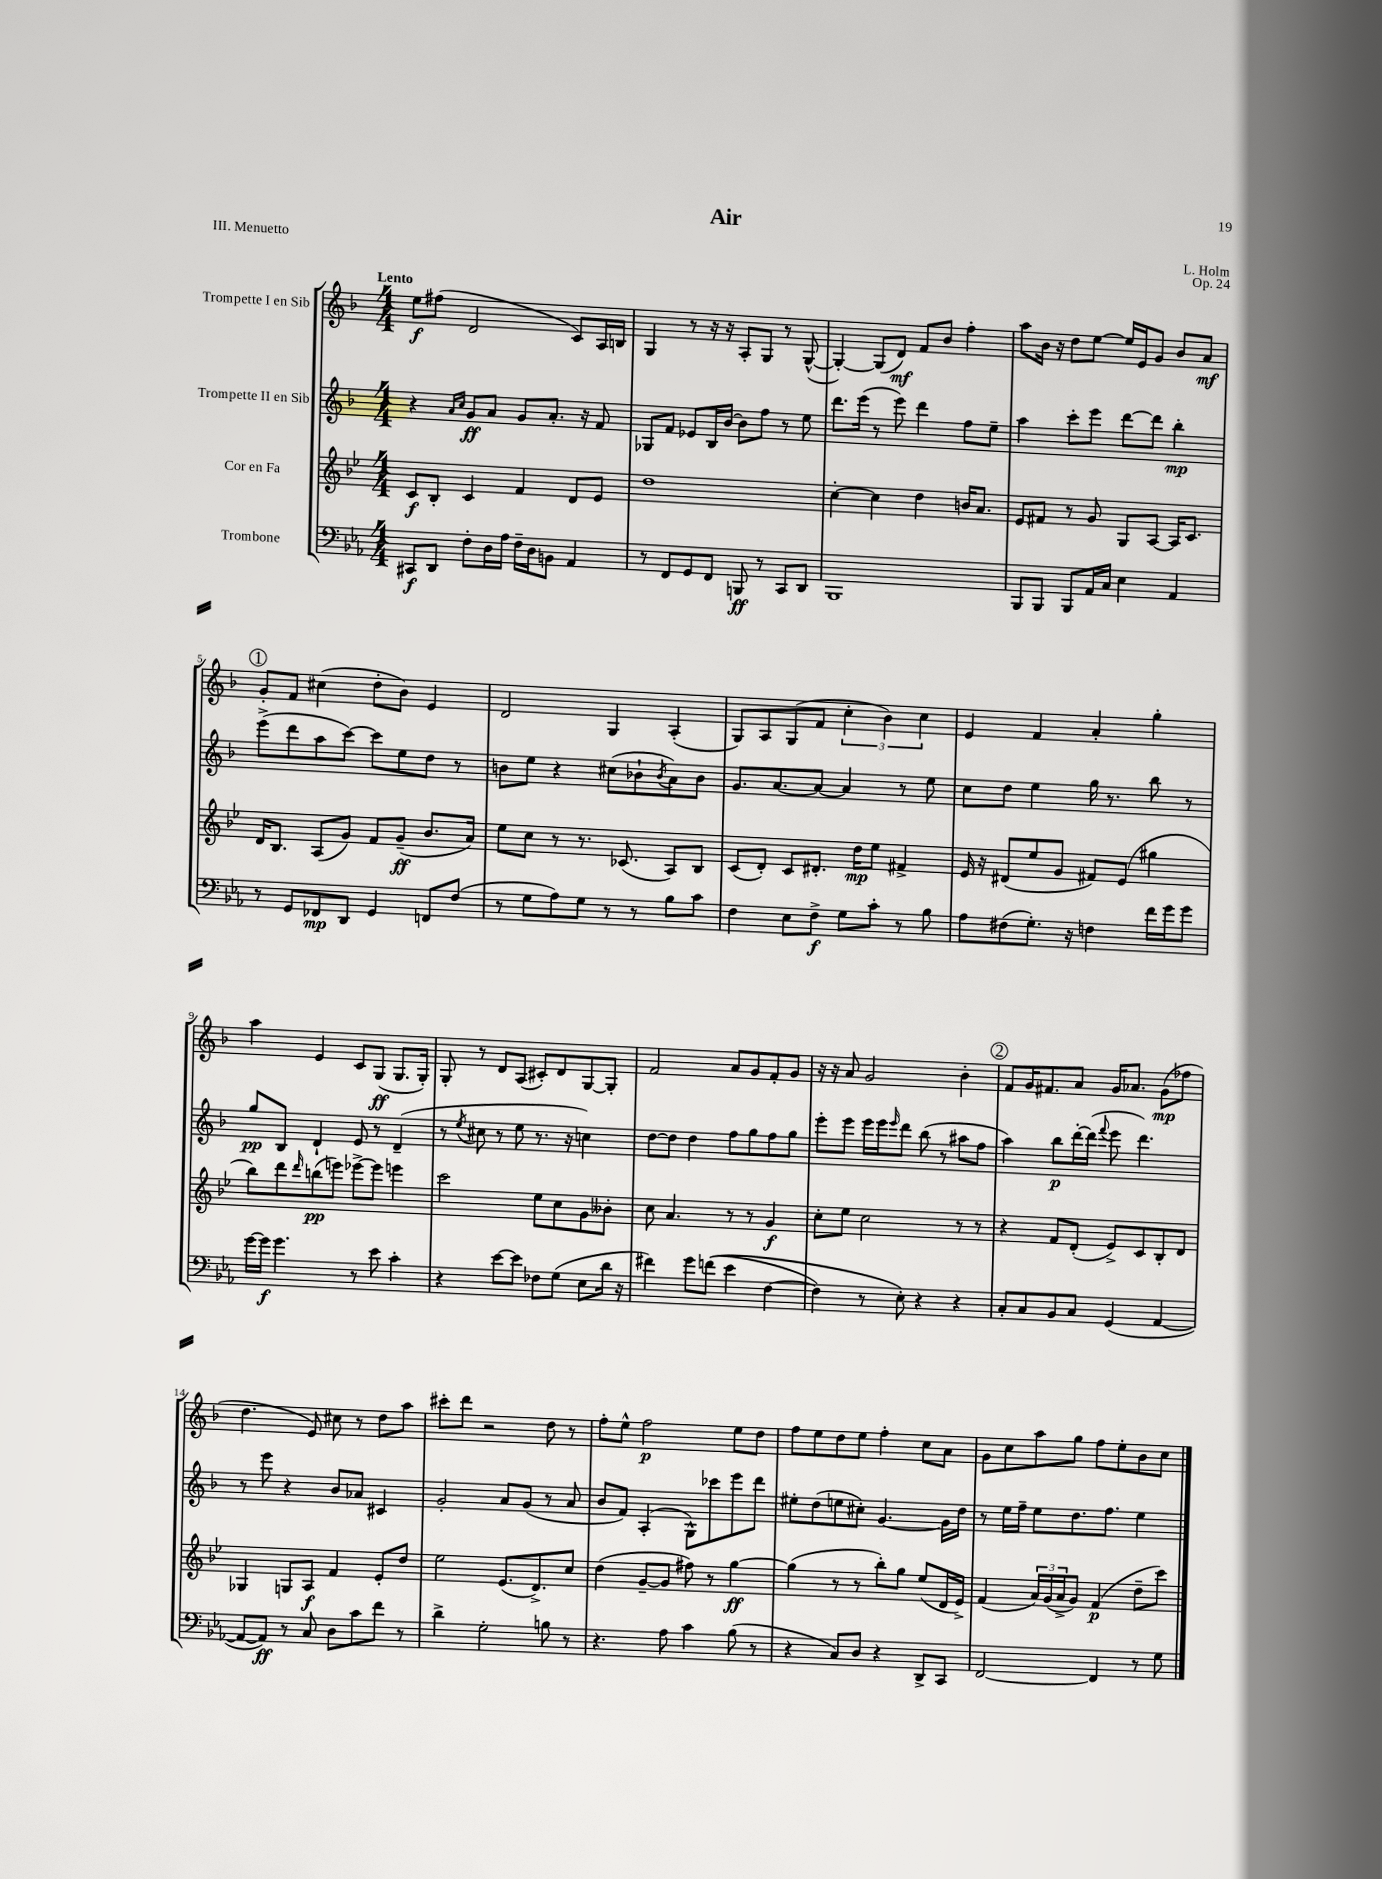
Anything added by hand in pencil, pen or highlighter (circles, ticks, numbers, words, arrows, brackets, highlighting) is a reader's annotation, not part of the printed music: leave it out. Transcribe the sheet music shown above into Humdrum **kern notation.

**kern	**dynam	**kern	**dynam	**kern	**dynam	**kern	**dynam
*part4	*part4	*part3	*part3	*part2	*part2	*part1	*part1
*staff4	*staff4	*staff3	*staff3	*staff2	*staff2	*staff1	*staff1
*I"Trombone	*	*I"Cor en Fa	*	*I"Trompette II en Sib	*	*I"Trompette I en Sib	*
*clefF4	*	*clefG2	*	*clefG2	*	*clefG2	*
*k[b-e-a-]	*	*k[b-e-]	*	*k[b-]	*	*k[b-]	*
*M4/4	*	*M4/4	*	*M4/4	*	*M4/4	*
=1	=1	=1	=1	=1	=1	=1	=1
!	!	!	!	!	!	!LO:TX:a:B:t=Lento	!
8CC#X/L	f	8c/L	f	4r	.	8ee\L	f
8DD/J	.	8B-'/J	.	.	.	(8ff#X\J	.
.	.	.	.	16qqa/LL	.	.	.
.	.	.	.	16qqcc/JJ	.	.	.
8F'\L	.	4c/	.	8g/L	ff	2d/	.
16D\L	.	.	.	8a/J	.	.	.
16A-\JJ	.	.	.	.	.	.	.
16F~\LL	.	4f/	.	8g/L	.	.	.
16D\J	.	.	.	.	.	.	.
8BBn\J	.	.	.	8.a'/J	.	.	.
4AA-/	.	8d/L	.	.	.	8c/L)	.
.	.	.	.	16r	.	.	.
.	.	8e-/J	.	8f/	.	16A/L	.
.	.	.	.	.	.	16Bn/JJ	.
=2	=2	=2	=2	=2	=2	=2	=2
8r	.	1dd	.	8G-X/L	.	4G/	.
8FF/L	.	.	.	8f/J	.	.	.
8GG/	.	.	.	8e-X/L	.	8r	.
8FF/J	.	.	.	16B-/L	.	16r	.
.	.	.	.	[16b-/JJ	.	16r	.
8BBBn/	ff	.	.	8b-\L]	.	8A'/L	.
8r	.	.	.	8ff\J	.	8G/J	.
8CC/L	.	.	.	8r	.	8r	.
8DD/J	.	.	.	8ee\	.	([8G^^/	.
=3	=3	=3	=3	=3	=3	=3	=3
1BBB-	.	[4cc'\	.	8.ddd\L	.	4G'/_)	.
.	.	.	.	(16eee\Jk	.	.	.
.	.	4cc\]	.	8r	.	(8G/L]	.
.	.	.	.	8eee\)	.	8d/J)	mf
.	.	4dd\	.	4ddd\	.	8f/L	.
.	.	.	.	.	.	8b-/J	.
.	.	16bn/KL	.	8ff\L	.	4ff'\	.
.	.	8.a/J	.	.	.	.	.
.	.	.	.	8ee~\J	.	.	.
=4	=4	=4	=4	=4	=4	=4	=4
8BBB-/L	.	8e-/L	.	4aa\	.	8aa\L	.
8BBB-/J	.	8f#X/J	.	.	.	16b-\Jk	.
.	.	.	.	.	.	16r	.
8BBB-/L	.	8r	.	8ccc'\L	.	8dd\L	.
16AA-/L	.	8g/	.	8eee\J	.	[8ee\J	.
16C/JJ	.	.	.	.	.	.	.
4E-\	.	8G/L	.	[8ddd\L	.	16ee/LL]	.
.	.	.	.	.	.	16e/J	.
.	.	[8A/J	.	8ddd\J]	.	8g/J	.
4AA-/	.	16A/KL]	.	4bb-'\	mp	8b-/L	.
.	.	8.c/J	.	.	.	.	.
.	.	.	.	.	.	8a/J	mf
!!LO:LB:g=z
!!LO:REH:place=s1:t=1
=5	=5	=5	=5	=5	=5	=5	=5
8r	.	16d/KL	.	(8eee^\L	.	8g'/L	.
.	.	8.B-/J	.	.	.	.	.
8GG/L	.	.	.	8ddd\	.	8f/J	.
8FF-X/	mp	(8A/L	.	8aa\	.	(4cc#X\	.
8DD/J	.	8g/J)	.	[8ccc\J)	.	.	.
4GG/	.	8f/L	.	8ccc\L]	.	8dd'\L	.
.	.	(8g~/J	ff	8ee\	.	8b-\J)	.
8FFn/L	.	8.b-/L	.	8dd\J	.	4e/	.
(8F/J	.	.	.	8r	.	.	.
.	.	16a/Jk)	.	.	.	.	.
=6	=6	=6	=6	=6	=6	=6	=6
8r	.	8ee-\L	.	8bn\L	.	2d/	.
8G\L	.	8cc\J	.	8ee\J	.	.	.
8A-\)	.	8r	.	4r	.	.	.
8G\J	.	8.r	.	.	.	.	.
8r	.	.	.	(8cc#X\L	.	4G/	.
.	.	(8.c-X/	.	.	.	.	.
8r	.	.	.	8b-X`\	.	.	.
.	.	.	.	8qb-/	.	.	.
8B-\L	.	8A/L)	.	8a\)	.	(4A'/	.
8c\J	.	8B-/J	.	8b-\J	.	.	.
=7	=7	=7	=7	=7	=7	=7	=7
4F\	.	(8c/L	.	8.g/L	.	8G/L)	.
.	.	8d'/J)	.	.	.	8A/	.
.	.	.	.	[8.a/	.	.	.
8E-\L	.	8c/L	.	.	.	(8G/	.
8F^\J	f	8.d#X'/J	.	8a/J_	.	8f/J	.
8G\L	.	.	.	4a/]	.	6cc'\	.
.	.	16dd\KL	mp	.	.	.	.
8c'\J	.	8ee-\J	.	.	.	.	.
.	.	.	.	.	.	6b-\)	.
8r	.	4f#X^/	.	8r	.	.	.
.	.	.	.	.	.	6cc\	.
8B-\	.	.	.	8ee\	.	.	.
=8	=8	=8	=8	=8	=8	=8	=8
8A-\L	.	16e-/	.	8cc\L	.	4e/	.
.	.	16r	.	.	.	.	.
(8F#X\	.	(8d#X/L	.	8dd\J	.	.	.
8.G'\J)	.	8ee-/	.	4ee\	.	4f/	.
.	.	8g/J	.	.	.	.	.
16r	.	.	.	.	.	.	.
4Fn\	.	8f#X/L)	.	16gg\	.	4a'/	.
.	.	.	.	8.r	.	.	.
.	.	(8e-/J	.	.	.	.	.
16f\LL	.	4gg#X\	.	8bb-\	.	4gg'\	.
16g\J	.	.	.	.	.	.	.
8g\J	.	.	.	8r	.	.	.
!!LO:LB:g=z
=9	=9	=9	=9	=9	=9	=9	=9
[16g\LL	.	8bb-\L)	.	8gg/L	pp	4aa\	.
16g\JJ]	f	.	.	.	.	.	.
4.g\	.	8ddd\	.	8B-/J	.	.	.
.	.	16qqddd/	.	.	.	.	.
.	.	(8bbn\	pp	4d`/	.	4e/	.
.	.	8eeen\J)	.	.	.	.	.
8r	.	[8eee-X^\L	.	8e/	.	8c/L	.
8e-\	.	8eee-\J]	.	8r	.	(8G/J	ff
4c'\	.	4eeen\	.	(4d~/	.	8.G/L	.
.	.	.	.	.	.	16G'/Jk)	.
=10	=10	=10	=10	=10	=10	=10	=10
4r	.	2ccc\	.	8r	.	8G'/	.
.	.	.	.	8qee/	.	.	.
.	.	.	.	8cc#X\	.	8r	.
[8e-\L	.	.	.	8r	.	8d/L	.
8e-\J]	.	.	.	8ee\	.	(8A/J	.
8F-X\L	.	8ee-\L	.	8.r	.	8c#X'/L)	.
(8G\J	.	8cc\	.	.	.	8d/	.
.	.	.	.	16r	.	.	.
8E-\L	.	8g\	.	4ccn\)	.	[8G/	.
16d\Jk	.	8b--X'\J	.	.	.	8G'/J]	.
16r	.	.	.	.	.	.	.
=11	=11	=11	=11	=11	=11	=11	=11
4f#X\)	.	8cc\	.	[8dd\L	.	2f/	.
.	.	4.a/	.	8dd\J]	.	.	.
8g\L	.	.	.	4dd\	.	.	.
((8fn\J	.	.	.	.	.	.	.
4e-\	.	8r	.	8ff\L	.	8a/L	.
.	.	8r	.	8gg\	.	8g/	.
[4F\	.	4g/	f	8ff\	.	8f'/	.
.	.	.	.	8gg\J	.	8g/J	.
=12	=12	=12	=12	=12	=12	=12	=12
4F\])	.	8cc'\L	.	8eee'\L	.	16r	.
.	.	.	.	.	.	16r	.
.	.	8ee-\J	.	8eee\J	.	8a/	.
8r	.	2cc\	.	16eee\LL	.	2g/	.
.	.	.	.	16eee\J	.	.	.
.	.	.	.	16qqeee/	.	.	.
8E-'\)	.	.	.	8ddd\J	.	.	.
4r	.	.	.	(8bb-\	.	.	.
.	.	.	.	8r	.	.	.
4r	.	8r	.	8aa#X\L	.	4b-'\	.
.	.	8r	.	8ff\J	.	.	.
!!LO:REH:place=s1:t=2
=13	=13	=13	=13	=13	=13	=13	=13
8C'/L	.	4r	.	4aa\)	.	8f/L	.
8C/	.	.	.	.	.	16g/K	.
.	.	.	.	.	.	8.f#X/	.
8BB-/	.	8f/L	.	8bb-\L	p	.	.
8C/J	.	(8d'/J	.	[16ddd'\L	.	8a/J	.
.	.	.	.	(16ddd\JJ]	.	.	.
.	.	.	.	8qqfff/	.	.	.
(4GG/	.	8e-^/L)	.	8eee\	.	16g/KL	.
.	.	.	.	.	.	8.a-X/J	.
.	.	8c/	.	4.ddd\)	.	.	.
[4AA-/	.	8B-'/	.	.	.	(8g\L	mp
.	.	8d/J	.	.	.	8ff-X\J	.
!!LO:LB:g=z
=14	=14	=14	=14	=14	=14	=14	=14
8AA-/L_	.	4G-X/	.	8r	.	4.dd\	.
8AA-/J])	ff	.	.	8eee\	.	.	.
8r	.	8Gn/L	.	4r	.	.	.
8C/	.	8A/J	f	.	.	8e/)	.
8D\L	.	4f/	.	8b-/L	.	8cc#X\	.
8c\	.	.	.	8a-X/J	.	8r	.
8f\J	.	8e-'/L	.	4c#X/	.	8dd\L	.
8r	.	8dd/J	.	.	.	8aa\J	.
=15	=15	=15	=15	=15	=15	=15	=15
4d^\	.	2ee-\	.	2g'/	.	8ccc#X'\L	.
.	.	.	.	.	.	8ddd\J	.
2G'\	.	.	.	.	.	2r	.
.	.	(8.e-/L	.	8a/L	.	.	.
.	.	.	.	(8g/J	.	.	.
.	.	8.d^/)	.	.	.	.	.
8Bn\	.	.	.	8r	.	8dd\	.
8r	.	8cc/J	.	8a/	.	8r	.
=16	=16	=16	=16	=16	=16	=16	=16
4.r	.	(4dd\	.	8b-/L	.	8ff'\L	.
.	.	.	.	8f/J)	.	8ee^^\J	.
.	.	[8g~/L	.	(4A'/	.	2ff\	p
8A-\	.	8g/J]	.	.	.	.	.
4c\	.	8ff#X\)	.	8G^^\L)	.	.	.
.	.	8r	.	8ccc-X\	.	.	.
(8B-\	.	[4gg\	ff	8eee\	.	8ee\L	.
8r	.	.	.	8ddd\J	.	8dd\J	.
=17	=17	=17	=17	=17	=17	=17	=17
4r	.	(4gg\]	.	8ee#X'\L	.	8ff\L	.
.	.	.	.	(8dd\	.	8ee\	.
8C/L)	.	8r	.	8een\	.	8dd\	.
8D/J	.	8r	.	8cc#X'\J)	.	8ee\J	.
4r	.	8bb-'\L)	.	[4.g/	.	4ff'\	.
.	.	8gg\J	.	.	.	.	.
8DD^/L	.	(8ee-/L	.	.	.	8cc\L	.
8CC/J	.	16d/L	.	16g\LL]	.	8a\J	.
.	.	16e-^/JJ)	.	16dd\JJ	.	.	.
=18	=18	=18	=18	=18	=18	=18	=18
[2FF/	.	(4f/	.	8r	.	8g\L	.
.	.	.	.	16ee\LL	.	8cc\	.
.	.	.	.	16ff~\JJ	.	.	.
.	.	24a/LL)	.	8ee\L	.	8aa\	.
.	.	(24g/	.	.	.	.	.
.	.	24a^/J	.	.	.	.	.
.	.	8g/J)	.	8.dd\	.	8gg\J	.
4FF/]	.	(4f/	p	.	.	8ff\L	.
.	.	.	.	8.ff\J	.	.	.
.	.	.	.	.	.	8ee'\	.
8r	.	8dd~\L	.	4ee\	.	8b-\	.
8G\	.	8ccc\J)	.	.	.	8cc\J	.
==	==	==	==	==	==	==	==
*-	*-	*-	*-	*-	*-	*-	*-
